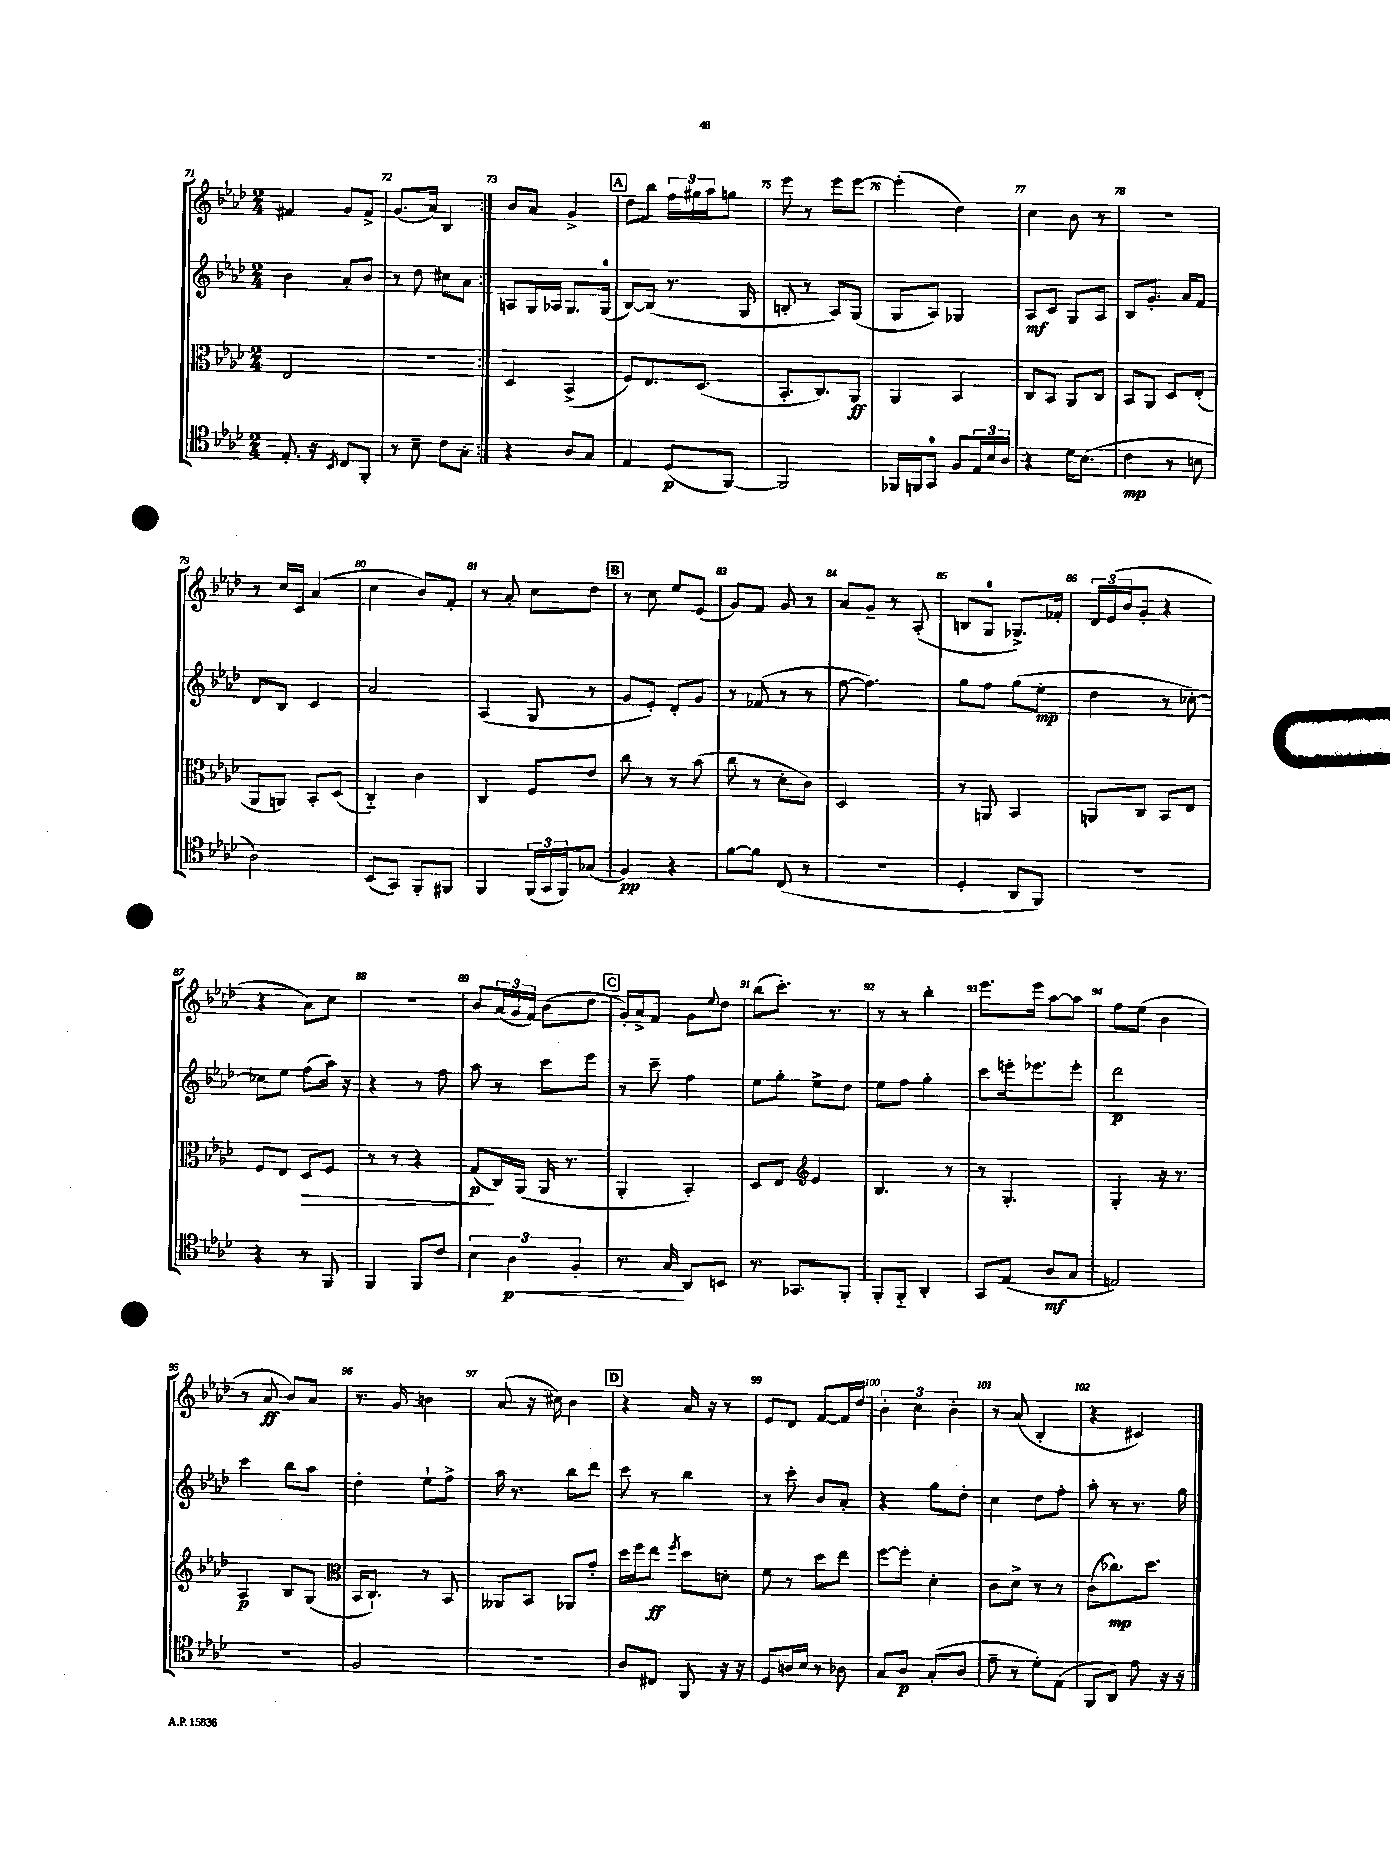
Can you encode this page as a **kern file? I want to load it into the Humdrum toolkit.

**kern	**dynam	**kern	**dynam	**kern	**dynam	**kern	**dynam
*part4	*part4	*part3	*part3	*part2	*part2	*part1	*part1
*staff4	*staff4	*staff3	*staff3	*staff2	*staff2	*staff1	*staff1
*clefC4	*	*clefC3	*	*clefG2	*	*clefG2	*
*k[b-e-a-d-]	*	*k[b-e-a-d-]	*	*k[b-e-a-d-]	*	*k[b-e-a-d-]	*
*M2/4	*	*M2/4	*	*M2/4	*	*M2/4	*
=71	=71	=71	=71	=71	=71	=71	=71
8.E-'/	.	2E-/	.	4b-\	.	4f#X/	.
16r	.	.	.	.	.	.	.
8qBB-/	.	.	.	.	.	.	.
8C/L	.	.	.	8a-'/L	.	8g/L	.
8FF'/J	.	.	.	8b-/J	.	8f#^/J	.
=72	=72	=72	=72	=72	=72	=72	=72
8r	.	2r	.	8r	.	(8.g/L	.
8B-~\	.	.	.	8dd-\	.	.	.
.	.	.	.	.	.	16a-/Jk)	.
8c\L	.	.	.	8cc#X\L	.	4B-/	.
8G'\J	.	.	.	8a-\J	.	.	.
=73:|!	=73:|!	=73:|!	=73:|!	=73:|!	=73:|!	=73:|!	=73:|!
4r	.	4D-/	.	8An/L	.	8b-/L	.
.	.	.	.	16G/L	.	8a-/J	.
.	.	.	.	16A-X/JJ	.	.	.
8A-/L	.	(4BB-^/	.	8.G/L	.	4g^/	.
8G/J	.	.	.	.	.	.	.
.	.	.	.	(16G/Jk	.	.	.
!!LO:REH:place=s1:t=A
=74	=74	=74	=74	=74	=74	=74	=74
4E-/	.	8F/L)	.	[8B-/L)	.	8dd-\L	.
.	.	8.E-/	.	(8B-/J]	.	8bb-\J	.
(8D-/L	p	.	.	8.r	.	24ff\LL	.
.	.	.	.	.	.	24gg#X\	.
.	.	(8.D-/J	.	.	.	.	.
.	.	.	.	.	.	24aa-\J	.
[8FF/J)	.	.	.	.	.	8ggn\J	.
.	.	.	.	16G/	.	.	.
=75	=75	=75	=75	=75	=75	=75	=75
2FF/]	.	8.BB-'/L	.	8Bn'/	.	8eee-\	.
.	.	.	.	8r	.	8r	.
.	.	8.C/)	.	.	.	.	.
.	.	.	.	8A-/L)	.	8eee-\L	.
.	.	8AA-/J	ff	(8G/J	.	[8eee-\J	.
=76	=76	=76	=76	=76	=76	=76	=76
16FF-X/LL	.	4AA-/	.	8G/L	.	(4eee-'\]	.
16FFn/J	.	.	.	.	.	.	.
8GG/J	.	.	.	8A-/J)	.	.	.
8F/L	.	4BB-/	.	4G-X/	.	4dd-\)	.
24E-/L	.	.	.	.	.	.	.
24B-/	.	.	.	.	.	.	.
24A-/JJ	.	.	.	.	.	.	.
=77	=77	=77	=77	=77	=77	=77	=77
4r	.	8C/L	.	8A-/L	mf	4cc\	.
.	.	8BB-/J	.	8c/J	.	.	.
16d-\KL	.	8AA-/L	.	8G/L	.	8b-\	.
(8.B-\J	.	.	.	.	.	.	.
.	.	8C/J	.	8A-/J	.	8r	.
=78	=78	=78	=78	=78	=78	=78	=78
4c\	mp	8BB-/L	.	8B-/L	.	2r	.
.	.	8AA-/J	.	8.g'/J	.	.	.
8r	.	8D-/L	.	.	.	.	.
.	.	.	.	16a-/KL	.	.	.
8Bn\	.	(8E-'/J	.	8f/J	.	.	.
!!LO:LB:g=z
=79	=79	=79	=79	=79	=79	=79	=79
2A-\)	.	8AA-/L	.	8d-/L	.	8r	.
.	.	8AAn/J)	.	8B-/J	.	16cc/LL	.
.	.	.	.	.	.	16c/JJ	.
.	.	8BB-'/L	.	4c/	.	(4a-/	.
.	.	(8D-/J	.	.	.	.	.
=80	=80	=80	=80	=80	=80	=80	=80
(8BB-/L	.	4C/)	.	2a-/	.	4cc\	.
8GG/J)	.	.	.	.	.	.	.
8FF'/L	.	4c\	.	.	.	8b-/L)	.
8FF#X/J	.	.	.	.	.	8f'/J	.
=81	=81	=81	=81	=81	=81	=81	=81
4FF/	.	4C/	.	(4A-/	.	8r	.
.	.	.	.	.	.	8a-'/	.
(24FF/LL	.	8F/L	.	8G/	.	8cc\L	.
24GG/	.	.	.	.	.	.	.
24FF/J)	.	.	.	.	.	.	.
(8G-X/J	.	8e-/J	.	8r	.	8dd-\J	.
!!LO:REH:place=s1:t=B
=82	=82	=82	=82	=82	=82	=82	=82
4F/)	pp	8cc\	.	8g/L	.	8r	.
.	.	8r	.	8e-'/J)	.	8cc\	.
4r	.	8r	.	8d-'/L	.	8ee-/L	.
.	.	(8b-\	.	8g/J	.	(8e-/J	.
=83	=83	=83	=83	=83	=83	=83	=83
[8f\L	.	8cc\	.	8r	.	8g/L)	.
8f\J]	.	8r	.	(8f-X/	.	8f/J	.
(8C/	.	8d-'\L	.	8r	.	8g/	.
8r	.	8c\J)	.	8r	.	8r	.
=84	=84	=84	=84	=84	=84	=84	=84
2r	.	2D-/	.	[8ff\	.	8a-/L	.
.	.	.	.	4.ff\])	.	8g~/J	.
.	.	.	.	.	.	8r	.
.	.	.	.	.	.	(8A-'/	.
=85	=85	=85	=85	=85	=85	=85	=85
4D-'/	.	8r	.	8gg\L	.	8Bn/L	.
.	.	8AAn/	.	8ff\J	.	8G/J	.
8AA-/L	.	4BB-/	.	(8gg\L	.	8.G-X^/L)	.
8FF/J)	.	.	.	8ee-'\J	mp	.	.
.	.	.	.	.	.	16f-X'/Jk	.
=86	=86	=86	=86	=86	=86	=86	=86
2r	.	8AAn/L	.	4dd-\	.	24d-/LL	.
.	.	.	.	.	.	(24e-/	.
.	.	.	.	.	.	24b-/J	.
.	.	8C/J	.	.	.	8g'/J	.
.	.	8BB-/L	.	8r	.	4r	.
.	.	8E-/J	.	[8cc-X'\)	.	.	.
!!LO:LB:g=z
=87	=87	=87	=87	=87	=87	=87	=87
4r	.	8F/L	.	8cc-X\L]	.	4r	.
.	.	8E-/J	.	8ee-\J	.	.	.
!	!	!	!LO:HP:b	!	!	!	!
8r	.	8D-/L	>	(8ff\L	.	8a-\L)	.
8FF/	.	8F/J	.	16aa-\Jk)	.	8cc\J	.
.	.	.	.	16r	.	.	.
=88	=88	=88	=88	=88	=88	=88	=88
4FF/	.	8r	.	4r	.	2r	.
.	.	8r	.	.	.	.	.
8FF/L	.	4r	.	8r	.	.	.
8c/J	.	.	.	8ff\	.	.	.
=89	=89	=89	=89	=89	=89	=89	=89
6B-\	.	(8G/L	p	8aa-\	.	8b-/L	.
.	.	16C/L)	]	8r	.	(24a-/L	.
!	!LO:HP:b	!	!	!	!	!	!
6A-\	< p	.	.	.	.	24g/	.
.	.	(16AA-/JJ	.	.	.	.	.
.	.	.	.	.	.	24f/JJ)	.
.	.	16AA-/	.	8ccc\L	.	(8b-\L	.
.	.	8.r	.	.	.	.	.
6F'/	.	.	.	.	.	.	.
.	.	.	.	8eee-\J	.	8dd-\J	.
!!LO:REH:place=s1:t=C
=90	=90	=90	=90	=90	=90	=90	=90
8.r	.	4AA-'/	.	8r	.	16g'/LL)	.
.	.	.	.	.	.	16a-^/J	.
.	.	.	.	8ccc~\	.	8f/J	.
16G/	.	.	.	.	.	.	.
8AA-/L	[	4BB-'/)	.	4ff\	.	8g\L	.
.	.	.	.	.	.	8qqee-/	.
8BBn/J	.	.	.	.	.	8dd-\J	.
=91	=91	=91	=91	=91	=91	=91	=91
8.r	.	8D-/L	.	8ee-\L	.	(8bb-\L	.
.	.	8E-/J	.	8gg'\J	.	8.ccc'\J)	.
8.GG-X/L	.	.	.	.	.	.	.
*	*	*clefG2	*	*	*	*	*
.	.	4e-/	.	8ee-^\L	.	.	.
.	.	.	.	.	.	8.r	.
8FF'/J	.	.	.	8dd-\J	.	.	.
=92	=92	=92	=92	=92	=92	=92	=92
8FF'/L	.	4.B-/	.	8ee-\L	.	8r	.
8FF/J	.	.	.	8ff\J	.	8r	.
4AA-'/	.	.	.	4gg'\	.	4bb-'\	.
.	.	8r	.	.	.	.	.
=93	=93	=93	=93	=93	=93	=93	=93
8GG/L	.	8r	.	8ccc\L	.	8.eee-\L	.
(8E-/J	.	4.G'/	.	16eeen'\k	.	.	.
.	.	.	.	8.eee-X\	.	16eee-\Jk	.
8A-/L	mf	.	.	.	.	[8aa-\L	.
8G/J	.	.	.	8eee-'\J	.	8aa-\J]	.
=94	=94	=94	=94	=94	=94	=94	=94
2En/)	.	4G'/	.	2ddd-\	p	8ff\L	.
.	.	.	.	.	.	(8ee-\J	.
.	.	16r	.	.	.	4b-\	.
.	.	8.r	.	.	.	.	.
!!LO:LB:g=z
=95	=95	=95	=95	=95	=95	=95	=95
2r	.	4A-/	p	4ccc\	.	8r	.
.	.	.	.	.	.	8a-/	ff
.	.	8B-/L	.	8bb-\L	.	8b-/L)	.
.	.	(8G/J	.	8aa-\J	.	8a-/J	.
=96	=96	=96	=96	=96	=96	=96	=96
*	*	*clefC3	*	*	*	*	*
2F/	.	16BB-/KL	.	4dd-'\	.	8.r	.
.	.	8.C`/J)	.	.	.	.	.
.	.	.	.	.	.	16g/	.
.	.	8r	.	8ee-`\L	.	4bn\	.
.	.	8BB-/	.	8ff^\J	.	.	.
=97	=97	=97	=97	=97	=97	=97	=97
2r	.	8AA--X/L	.	16aa-\	.	(8a-/	.
.	.	.	.	8.r	.	.	.
.	.	8BB-/J	.	.	.	16r	.
.	.	.	.	.	.	16cc#X\)	.
.	.	8AA-X/L	.	8bb-\L	.	4b-\	.
.	.	8g'/J	.	8ddd-\J	.	.	.
!!LO:REH:place=s1:t=D
=98	=98	=98	=98	=98	=98	=98	=98
8A-/L	.	16dd-\LL	.	8ccc\	.	4r	.
.	.	16ff\J	.	.	.	.	.
8C#X/J	.	8ee-\J	ff	8r	.	.	.
.	.	8qff/	.	.	.	.	.
8FF/	.	8dd-\L	.	4bb-\	.	16a-/	.
.	.	.	.	.	.	16r	.
16r	.	8dn'\J	.	.	.	8r	.
16r	.	.	.	.	.	.	.
=99	=99	=99	=99	=99	=99	=99	=99
8D-/L	.	8f\	.	8r	.	8e-/L	.
16An/L	.	8r	.	8ccc'\	.	8d-/J	.
16B-/JJ	.	.	.	.	.	.	.
8r	.	8dd-\L	.	8b-/L	.	[8f/L	.
8A-X\	.	8ee-\J	.	8a-'/J	.	16f/L]	.
.	.	.	.	.	.	16dd-/JJ	.
=100	=100	=100	=100	=100	=100	=100	=100
8G/L	.	[8ff\L	.	4r	.	6b-'\	.
8A-/J	p	8ff'\J]	.	.	.	.	.
.	.	.	.	.	.	6cc\	.
(8G'/L	.	4d-'\	.	8gg\L	.	.	.
.	.	.	.	.	.	6b-'\	.
8A-/J	.	.	.	8dd-'\J	.	.	.
=101	=101	=101	=101	=101	=101	=101	=101
8e-~\	.	8c\L	.	4cc\	.	8r	.
8r	.	8d-^\J	.	.	.	(8a-/	.
8d-'\L)	.	8r	.	8dd-\L	.	4B-'/	.
(8E-\J	.	8r	.	8ff'\J	.	.	.
=102	=102	=102	=102	=102	=102	=102	=102
8FF/L	.	(8c\L	.	8aa-'\	.	4r	.
8AA-/J)	.	8.cc-X\)	mp	8r	.	.	.
8e-\	.	.	.	8.r	.	4c#X/)	.
.	.	8.dd-\J	.	.	.	.	.
16r	.	.	.	.	.	.	.
16r	.	.	.	16gg\	.	.	.
==	==	==	==	==	==	==	==
*-	*-	*-	*-	*-	*-	*-	*-
